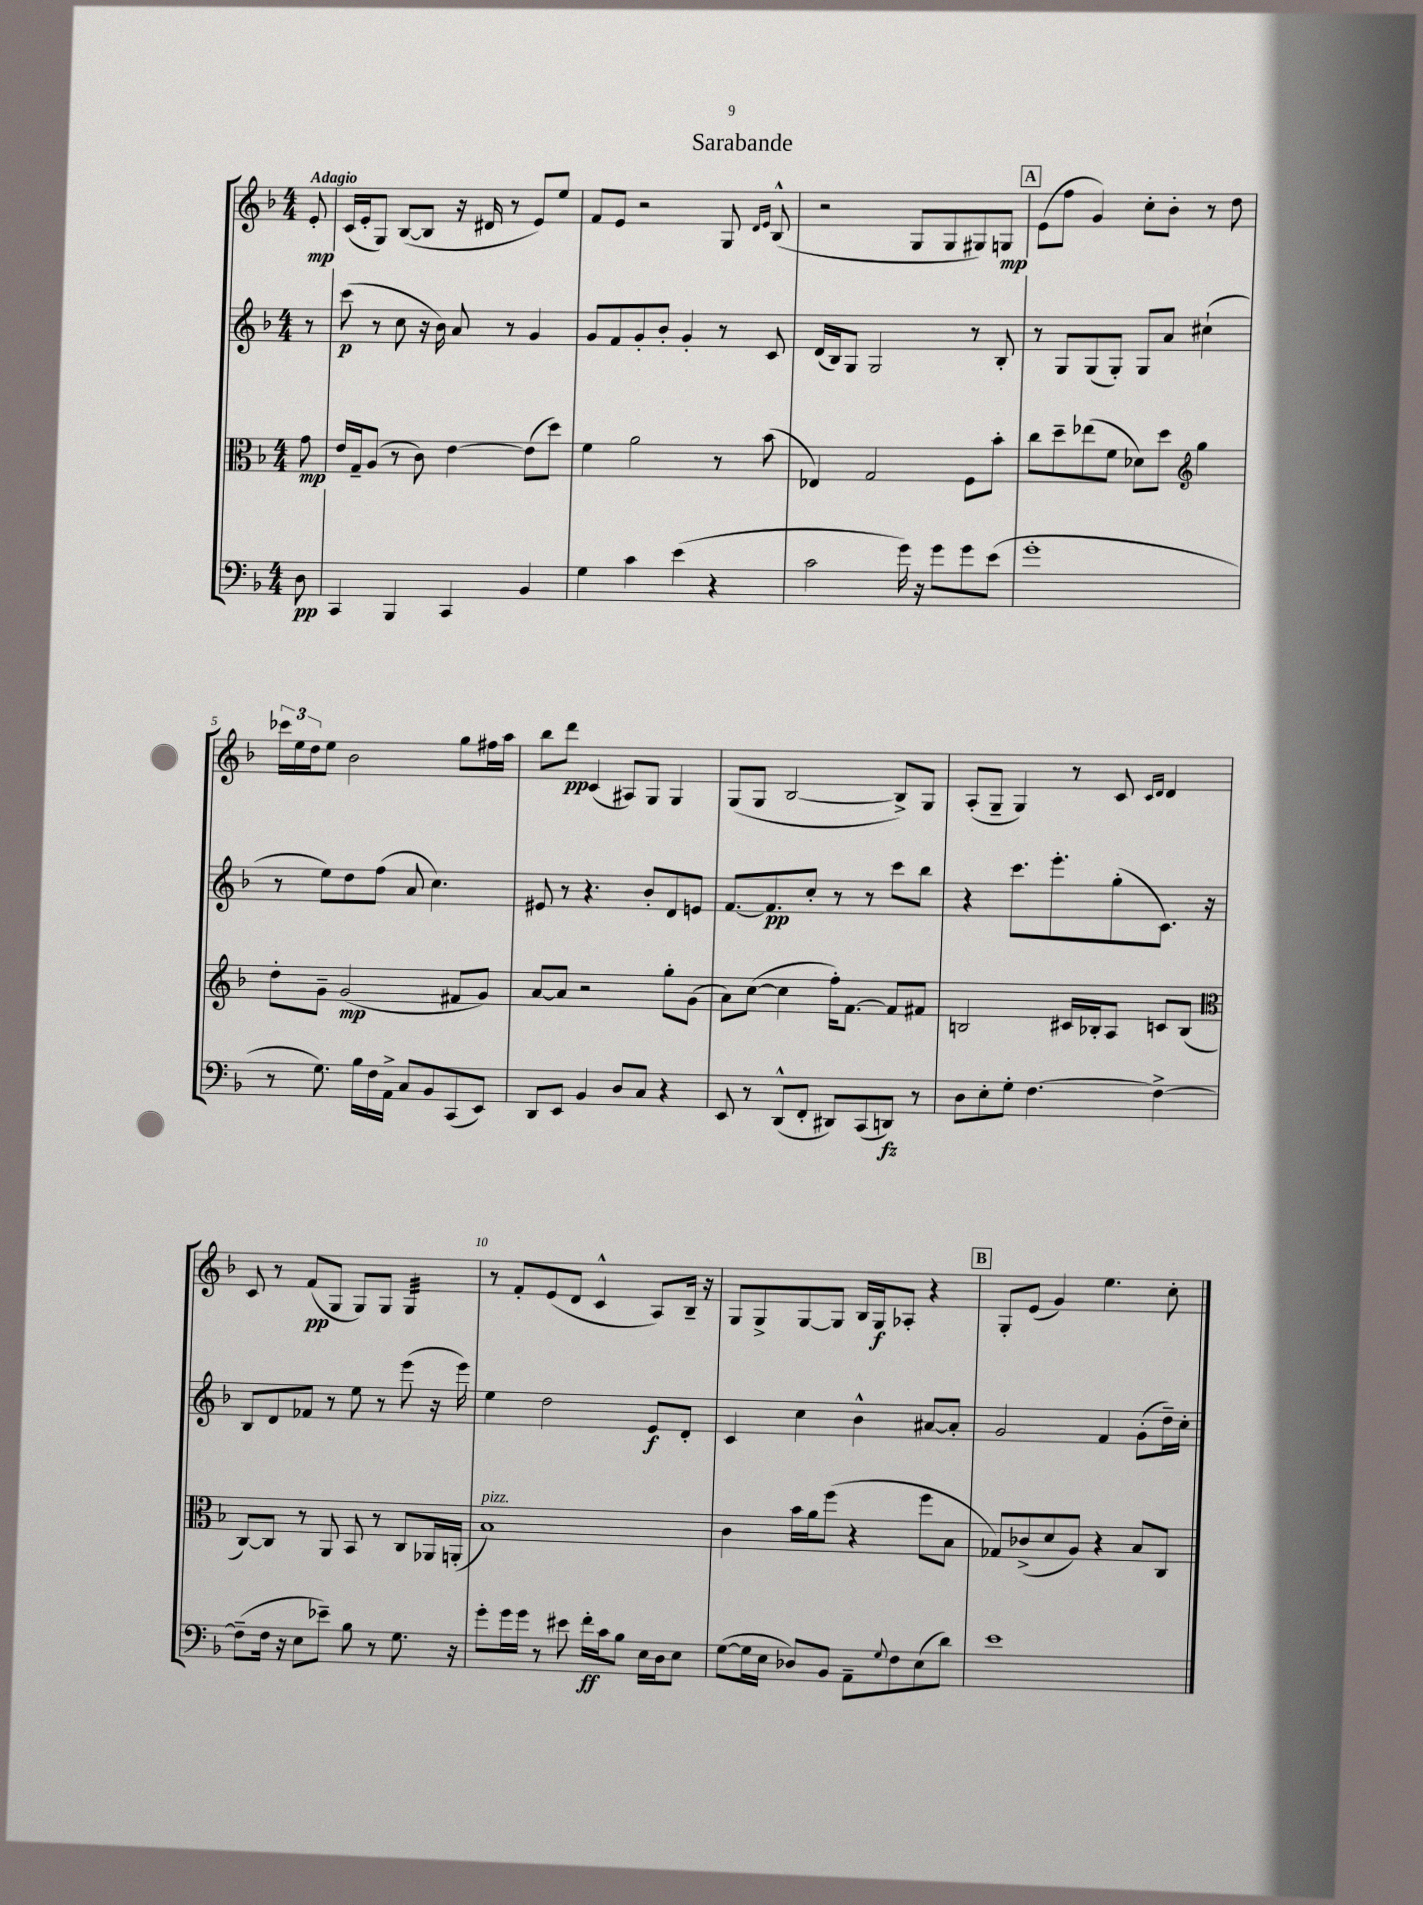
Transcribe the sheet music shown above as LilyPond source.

\header { title = "Sarabande" }
<<
\new StaffGroup <<
\new Staff = "s0" {
    \clef treble \key f \major \numericTimeSignature \time 4/4 \partial 8 \tempo "Adagio"
    e'8-.\mp |
    c'16( e'16-. g8) bes8~( bes8 r16 dis'16 r8 e'8) e''8 |
    f'8 e'8 r2 g8 \grace { d'16 e'16 } bes8-^( |
    r2 g8 g8 gis8) g8\mp |
    \mark \markup { \box "A" } e'8( f''8 g'4) c''8-. bes'8-. r8 d''8 |
    \tuplet 3/2 { ces'''16 e''16 d''16 } e''8 bes'2 g''8 fis''16 a''16 |
    bes''8 d'''8\pp c'4( ais8) g8 g4 |
    g8( g8 bes2~ bes8->) g8 |
    a8-.( g8-- g4) r8 c'8 \grace { c'16 d'16 } d'4 |
    c'8 r8 f'8\pp( g8 g8) g8 g4:32 |
    r8 f'8-. e'8( d'8 c'4-^ a8) bes16-- r16 |
    g8 g8-> g8~ g8 bes16 g16\f aes8-. r4 |
    \mark \markup { \box "B" } g8-. e'8( g'4) e''4. c''8-. \bar "|." |
}
\new Staff = "s1" {
    \clef treble \key f \major \numericTimeSignature \time 4/4 \partial 8
    r8 |
    c'''8\p( r8 c''8 r16 bes'16) a'8 r8 g'4 |
    g'8 f'8 g'8-. bes'8-. g'4-. r8 c'8 |
    d'16( bes16) g8 g2 r8 bes8-. |
    \mark \markup { \box "A" } r8 g8 g8( g8-.) g8 a'8 cis''4-!( |
    r8 e''8) d''8 f''8( a'8 c''4.) |
    eis'8 r8 r4. bes'8-. d'8 e'8 |
    f'8.~ f'8.\pp c''8-. r8 r8 c'''8 bes''8 |
    r4 c'''8. e'''8.-. g''8-.( c'8.) r16 |
    bes8 d'8 fes'8 r8 e''8 r8 e'''8( r16 e'''16) |
    e''4 d''2 e'8\f d'8-. |
    c'4 c''4 bes'4-^ ais'8~ ais'8-. |
    \mark \markup { \box "B" } g'2 f'4 g'8-.( d''16--) c''16-. \bar "|." |
}
\new Staff = "s2" {
    \clef alto \key f \major \numericTimeSignature \time 4/4 \partial 8
    g'8\mp |
    e'16 g16-- a8( r8 c'8) e'4~ e'8( d''8) |
    f'4 a'2 r8 bes'8( |
    ees4) g2 f8 bes'8-. |
    \mark \markup { \box "A" } c''8 d''8-- ees''8( f'8 des'8) d''8 \clef treble g''4 |
    d''8-. g'8-- g'2\mp( fis'8 g'8) |
    a'8~ a'8 r2 g''8-. g'8( |
    a'8) c''8~( c''4 f''16-.) f'8.~ f'8 fis'8 |
    b2 cis'16 bes16-. a8 c'8 bes8( |
    \clef alto c8~) c8 r8 a,8 bes,8 r8 c8 aes,16 a,16-.( |
    bes1^\markup { \italic "pizz." }) |
    c'4 bes'16 a'16 f''8( r4 f''8 bes8 |
    \mark \markup { \box "B" } ges8) ces'8->( d'8 a8) r4 bes8 c8 \bar "|." |
}
\new Staff = "s3" {
    \clef bass \key f \major \numericTimeSignature \time 4/4 \partial 8
    d8\pp |
    c,4 bes,,4 c,4 bes,4 |
    g4 c'4 e'4( r4 |
    c'2 g'16) r16 g'8 g'8 e'8( |
    \mark \markup { \box "A" } g'1-. |
    r8 g8.) bes16 f16 a,16-> c8 bes,8 c,8( e,8) |
    d,8 e,8 bes,4 d8 c8 r4 |
    e,8 r8 d,8-^( f,8-. dis,8) c,8( d,8\fz) r8 |
    d8 e8-. g8-. f4.~ f4~-> |
    f8--( f16 r16 e8 ees'8--) bes8 r8 g8. r16 |
    g'8-. g'16 g'16 r8 eis'8 f'16-.\ff c'16 bes8 e16 d16 e8 |
    g8~( g16 e16 des8) bes,8 a,8-- \appoggiatura { g8 } f8 e8( d'8) |
    \mark \markup { \box "B" } e'1 \bar "|." |
}
>>
>>
\layout { \context { \Score \override BarNumber.break-visibility = ##(#f #t #t) barNumberVisibility = #(every-nth-bar-number-visible 5) } }
